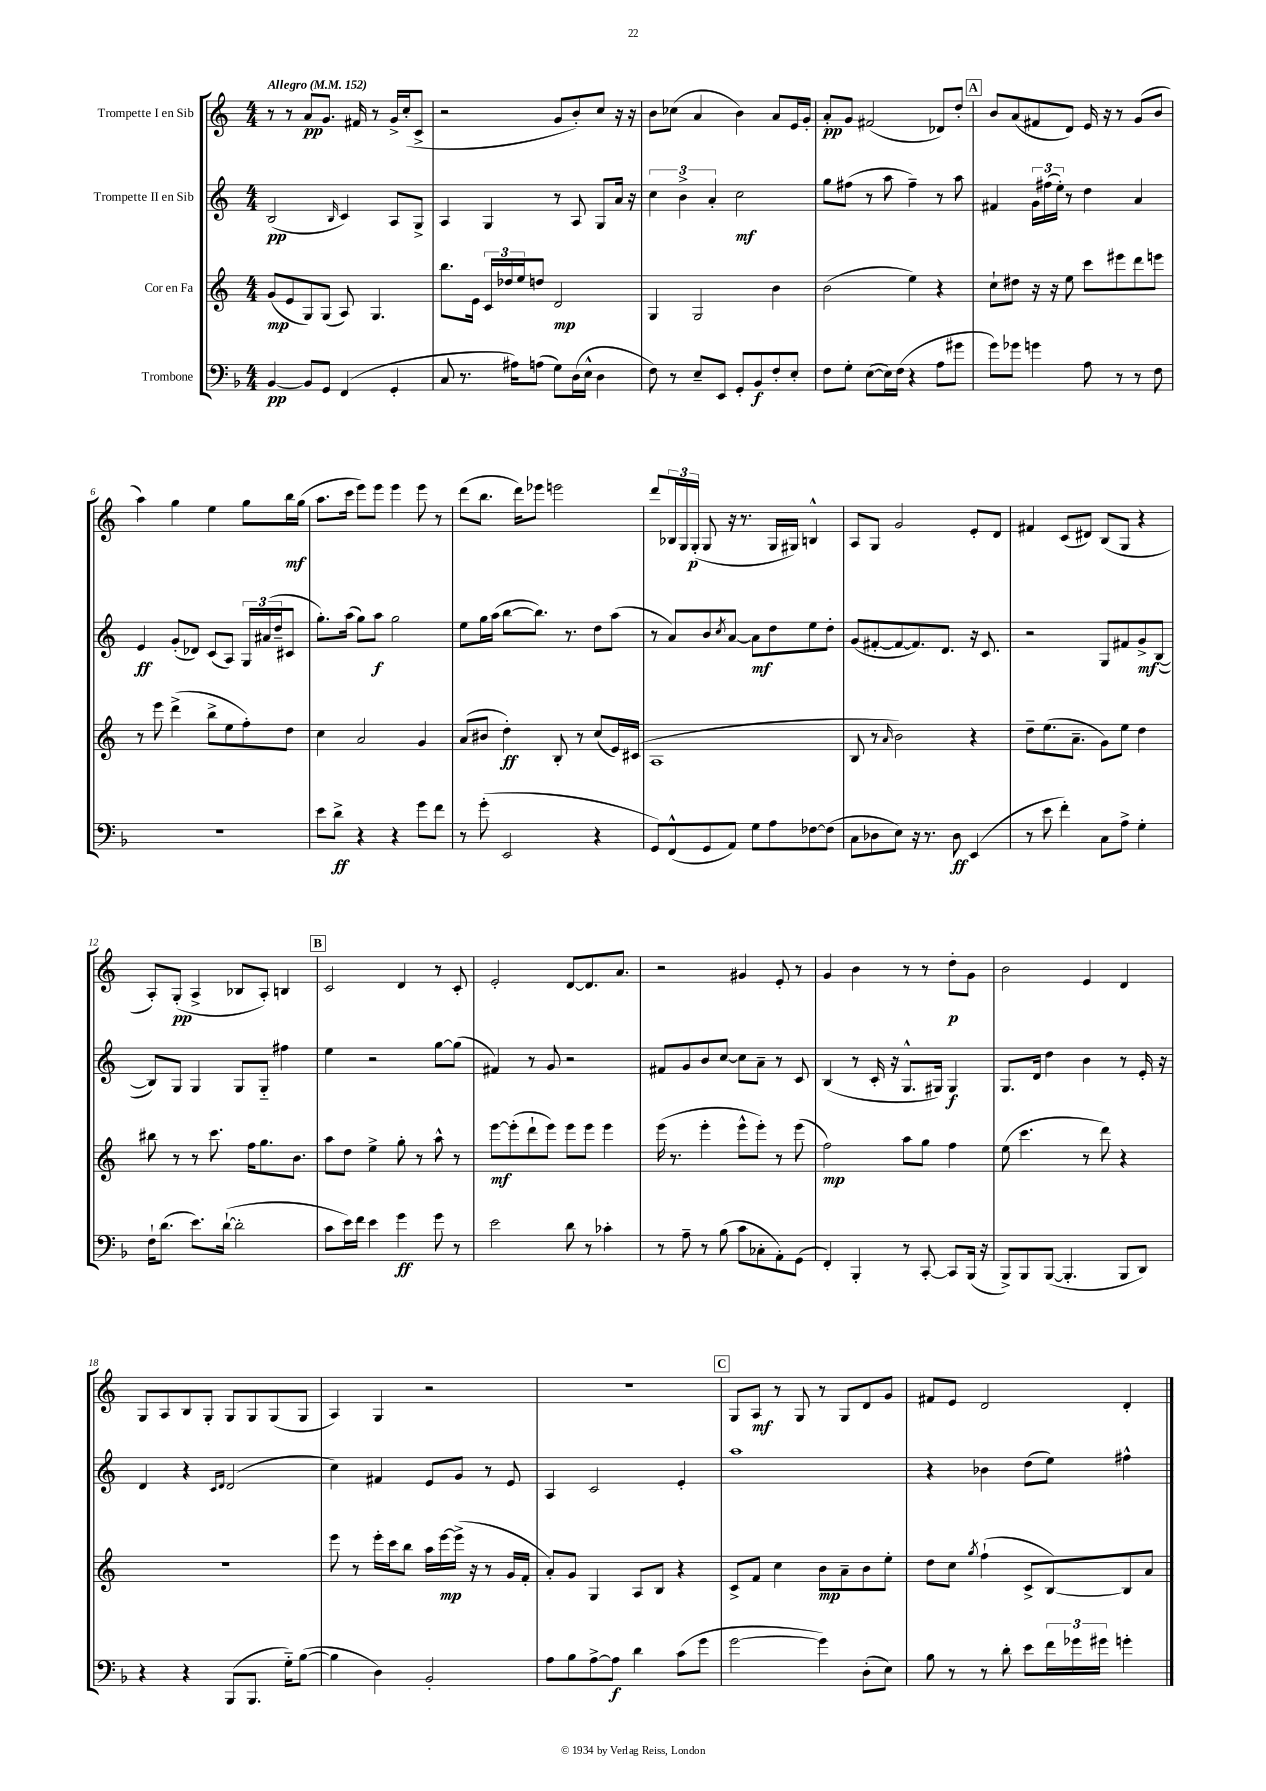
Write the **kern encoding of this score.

**kern	**kern	**kern	**kern
*staff4	*staff3	*staff2	*staff1
*clefF4	*clefG2	*clefG2	*clefG2
*k[b-]	*k[]	*k[]	*k[]
*M4/4	*M4/4	*M4/4	*M4/4
*MM152	*MM152	*MM152	*MM152
[4BB-	(8g	(2B	8r
.	8e	.	8r
8BB-]	8G)	.	8a
8GG	(8G	.	8.g
.	.	16qqB	.
(4FF	8A)	4c)	.
.	.	.	16f#
.	4.G	.	8r
4GG'	.	8A	16g^
.	.	.	(16cc'
.	.	8G^	8c^
=	=	=	=
8C	8.bb	4A	2r
8.r	.	.	.
.	16e	.	.
.	24c	4G	.
.	24dd-	.	.
16A#)	.	.	.
.	24ee	.	.
(8A	8dd	.	.
8G)	2d	8r	8g
(16D	.	8A	8b')
16E^^	.	.	.
4D	.	8G	8cc
.	.	16a	16r
.	.	16r	16r
=	=	=	=
8F)	4G	6cc	8b
8r	.	.	(8cc-
.	.	6b^	.
8E~	2G	.	4a
.	.	6a'	.
8EE	.	.	.
8GG'	.	2cc	4b)
8BB-	.	.	.
8F'	4b	.	8a
8E'	.	.	16e
.	.	.	16g'
=	=	=	=
8F	(2b	8gg	8a'
8G'	.	(8ff#	8g
([8E	.	8r	(2f#
16E])	.	8aa	.
(16F	.	.	.
4r	4ee)	4ff#~)	.
8A	4r	8r	8d-)
8g#	.	8aa	8dd'
=	=	=	=
8g)	8cc`	4f#	8b
8g-	8dd#	.	(8a
4g	16r	24g	8f#
.	.	(24ff#	.
.	16r	.	.
.	.	24ee')	.
.	8ee	8r	8d)
8A	8ccc	4dd	16e
.	.	.	16r
8r	8eee#	.	8r
8r	8ddd	4a	(8g
8F	8eee	.	8b
=	=	=	=
1r	8r	4e	4aa)
.	8eee	.	.
.	(4ddd^	(8g'	4gg
.	.	8d-)	.
.	8bb^	(8c	4ee
.	8ee	8A)	.
.	8ff')	24G	8gg
.	.	(24a#	.
.	.	24dd~	.
.	8dd	8c#	16bb
.	.	.	(16gg
=	=	=	=
8e	4cc	8.gg')	8.aa
8d^	.	.	.
.	.	(16aa	16ccc
4r	2a	8gg)	8eee)
.	.	8aa	8eee
4r	.	2gg	4eee
8g	4g	.	8eee
8f	.	.	8r
=	=	=	=
8r	(8a	8ee	(8ddd
(8g'	8b#	16gg	8.bb
.	.	(16aa	.
2EE	4dd')	[8bb	.
.	.	.	16ddd)
.	.	8.bb])	8eee-
.	8B'	.	2eee
.	.	8.r	.
.	8r	.	.
4r	(8cc	8dd	.
.	16e)	(8aa	.
.	(16c#	.	.
=	=	=	=
8GG)	1A	8r	8ddd
(8FF^^	.	8a)	24B-
.	.	.	24G
.	.	.	(24G'
8GG	.	8b	8G
.	.	8qcc	.
8AA)	.	[8a	16r
.	.	.	8.r
8G	.	8a]	.
8A	.	8dd	16G
.	.	.	16G#)
[8F-	.	8ee	4B^^
(8F-]	.	8dd'	.
=	=	=	=
8C	8B	(8g	8A
8D-	8r	[8f#'	8G
.	16qqa	.	.
8E)	2b)	8f#_	2g
16r	.	8.f#])	.
8.r	.	.	.
.	.	8.d	.
8D-	.	.	.
(4EE	4r	16r	8e'
.	.	8.c	.
.	.	.	8d
=	=	=	=
8r	8dd~	2r	4f#
8e	(8.ee	.	.
4f')	.	.	(8c
.	8.a~	.	.
.	.	.	8d#)
8C	8g)	8G	(8B
8A^	8ee	8f#	8G
4G'	4dd	8g^	4r
.	.	([8B	.
=	=	=	=
16F`	8bb#	8B])	8A')
(8.d	.	.	.
.	8r	8G	(8G'
8.e)	8r	4G	4A^
.	8.ccc	.	.
([16d`	.	.	.
2d']	.	8G	8B-
.	16ff	.	.
.	8.gg	8G'~	8A')
.	.	4ff#	4B
.	8.b	.	.
=	=	=	=
8c	8aa	4ee	2c
16e)	8dd	.	.
16f	.	.	.
4e	4ee^	2r	.
4g	8gg'	.	4d
.	8r	.	.
8g	8aa^^	[8gg	8r
8r	8r	(8gg]	8c'
=	=	=	=
2e	[8eee	4f#)	2e'
.	(8eee']	.	.
.	8ddd`	8r	.
.	8eee)	8g	.
8d	8eee	2r	[8d
8r	8eee	.	8.d]
4c-'	4eee	.	.
.	.	.	8.a
=	=	=	=
8r	(16eee	8f#	2r
.	8.r	.	.
8A~	.	8g	.
8r	4eee'	8b	.
(8B-	.	[8cc	.
8c	8eee^^	8cc]	4g#
8C-'	8eee')	8a~	.
8AA')	8r	8r	8e'
(8GG	(8eee	8c	8r
=	=	=	=
4FF')	2ff)	(4B	4g
4BBB-'	.	8r	4b
.	.	16c'	.
.	.	16r	.
8r	8aa	8.G^^	8r
[8CC'	8gg	.	8r
.	.	16G#)	.
8CC]	4ff	4G#	8dd'
(16BBB-	.	.	8g
16r	.	.	.
=	=	=	=
8BBB-^)	(8ee	8.G	2b
8BBB-	4.ccc	.	.
.	.	16d	.
([8BBB-	.	4dd	.
4.BBB-']	.	.	.
.	8r	4b	4e
.	8ddd)	.	.
8BBB-	4r	8r	4d
8DD)	.	16e'	.
.	.	16r	.
=	=	=	=
4r	1r	4d	8G
.	.	.	8A
4r	.	4r	8B
.	.	.	8G'
.	.	16qqc	.
.	.	16qqd	.
(8BBB-	.	(2d	8G
8.BBB-	.	.	8G
.	.	.	(8G
16G'~)	.	.	.
([8B-	.	.	8G
=	=	=	=
4B-]	8eee	4cc)	4A)
.	8r	.	.
4D)	16eee'	4f#	4G
.	16ccc	.	.
.	8bb	.	.
2BB-'	16aa	8e	2r
.	[16eee	.	.
.	(16eee^]	8g	.
.	16r	.	.
.	8r	8r	.
.	16g	8e	.
.	16f'	.	.
=	=	=	=
8A	8a')	4A	1r
8B-	8g	.	.
[8A^	4G	2c	.
8A]	.	.	.
4d	8A	.	.
.	8B	.	.
(8c	4r	4e'	.
8g	.	.	.
=	=	=	=
[2g	8c^	1aa	8G
.	8f	.	8A
.	4cc	.	8r
.	.	.	8G
4g])	8b	.	8r
.	8a~	.	8G
(8D'	8b	.	8d
8E)	8ee'	.	8g
=	=	=	=
8B-	8dd	4r	8f#
8r	8cc	.	8e
.	8qgg	.	.
8r	(4ff`	4b-	2d
8d'	.	.	.
8e	8c^	(8dd	.
24f	[8B)	8ee)	.
24g-	.	.	.
24g#	.	.	.
4g'	8B]	4ff#^^	4d'
.	8a	.	.
==	==	==	==
*-	*-	*-	*-
